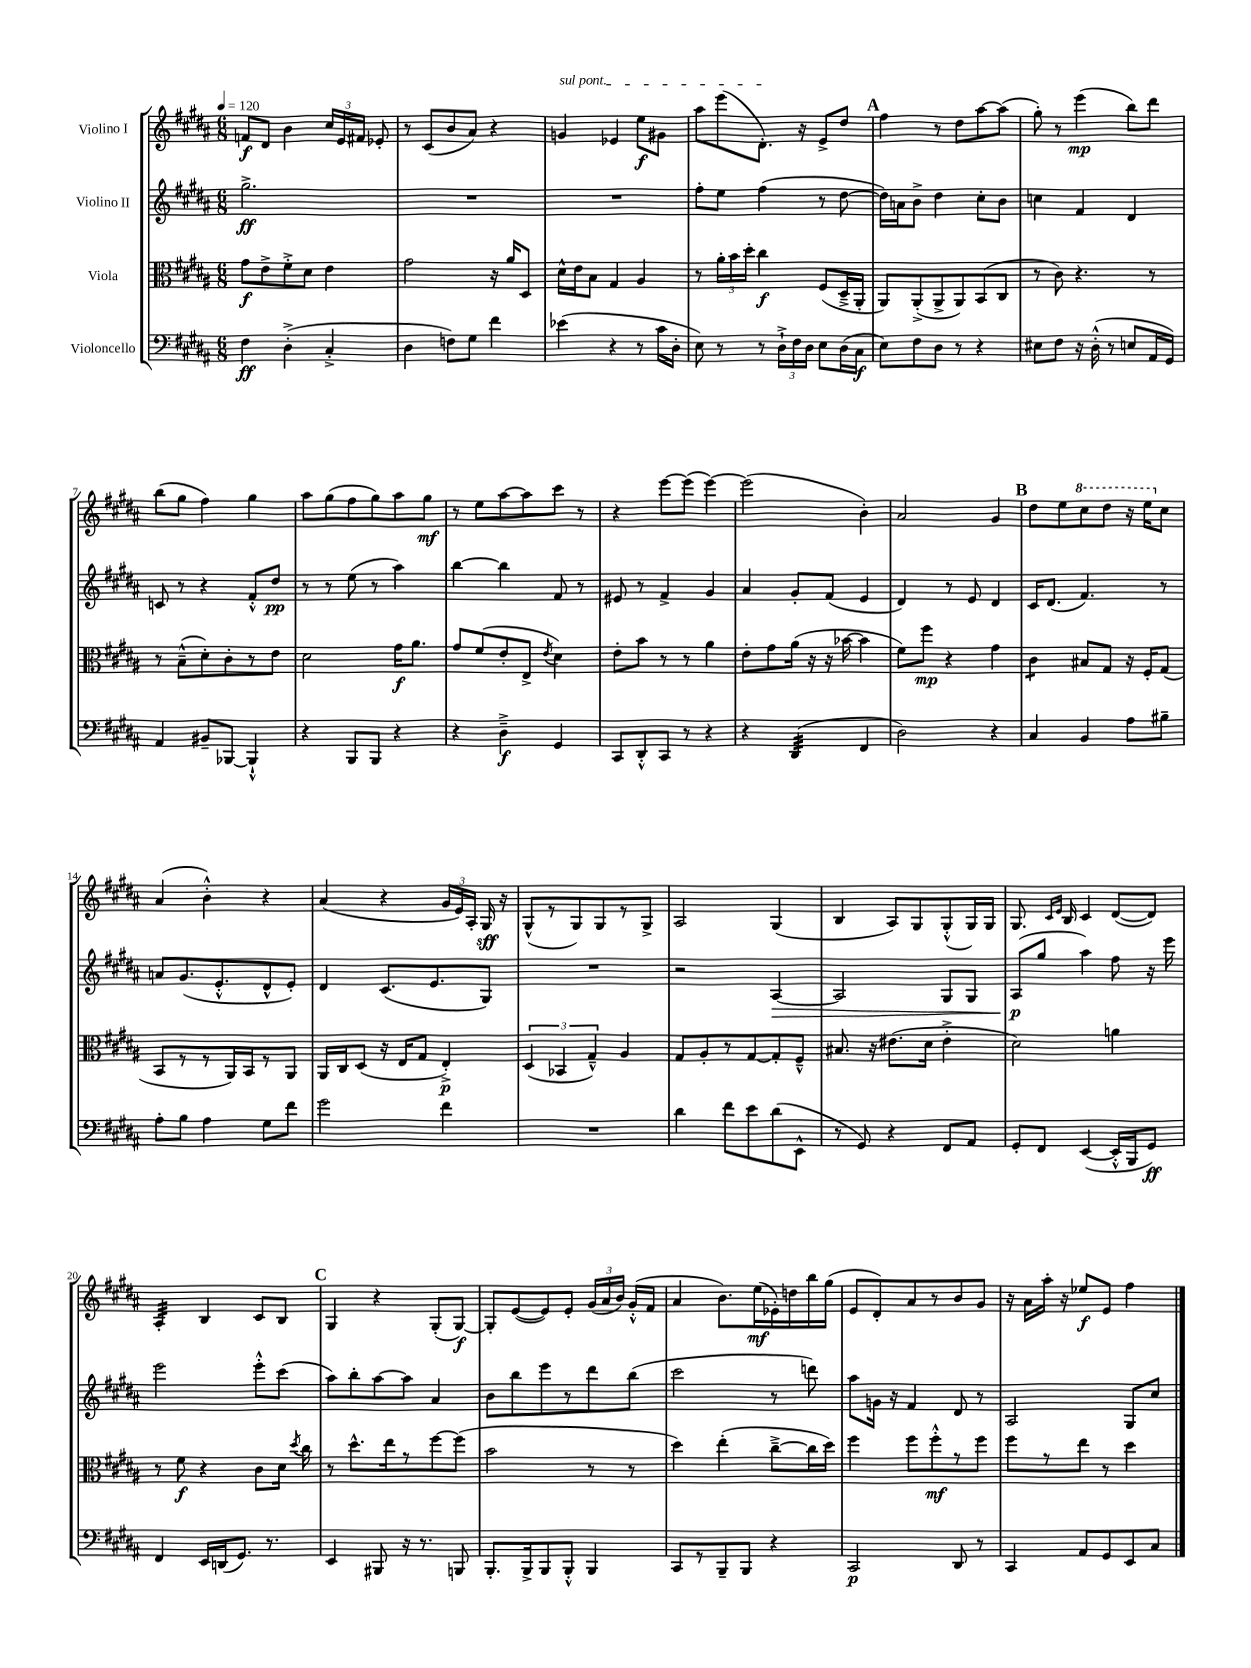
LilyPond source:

<<
\new StaffGroup <<
\new Staff = "s0" \with { instrumentName = "Violino I" } {
    \clef treble \key b \major \numericTimeSignature \time 6/8 \tempo 4 = 120
    \autoBeamOff f'8[\f dis'8] b'4 \tuplet 3/2 { cis''16[ e'16 fis'16] } ees'8-. |
    r8 cis'8[( b'8 ais'8]) r4 |
    \once \override TextSpanner.bound-details.left.text = \markup { \italic "sul pont." } g'4\startTextSpan ees'4 e''8[\f gis'8] |
    ais''8[ e'''8( dis'8.]-.\stopTextSpan) r16 e'8[-> dis''8] |
    \mark \markup { \bold "A" } fis''4 r8 dis''8[ ais''8~ ais''8]( |
    gis''8-.) r8 e'''4\mp( b''8[) dis'''8] |
    b''8[( gis''8] fis''4) gis''4 |
    ais''8[ gis''8( fis''8 gis''8) ais''8 gis''8]\mf |
    r8 e''8[ ais''8~ ais''8 cis'''8] r8 |
    r4 e'''8[~ e'''8]( e'''4~) |
    e'''2( b'4-.) |
    ais'2 gis'4 |
    \mark \markup { \bold "B" } dis''8[ e''8 \ottava #1 cis'''8 dis'''8] r16 e'''16[ \ottava #0 cis''8] |
    ais'4( b'4-.-^) r4 |
    ais'4( r4 \tuplet 3/2 { gis'16[ e'16) ais16]-. } gis16\sff r16 |
    gis8[-^( r8 gis8) gis8 r8 gis8]-> |
    ais2 gis4( |
    b4 ais8[) gis8 gis8-.-^( gis16) gis16] |
    gis8. \grace { cis'16[ e'16] } b16 cis'4 dis'8[~( dis'8]) |
    ais4:32-. b4 cis'8[ b8] |
    \mark \markup { \bold "C" } gis4 r4 gis8[-.( gis8]~\f) |
    gis8[-. e'8~( e'8) e'8]-. \tuplet 3/2 { gis'16[( ais'16 b'16]) } gis'16[-.-^( fis'16] |
    ais'4 b'8.[) e''16\mf( ees'16-.) d''16 b''16 gis''16]( |
    e'8[ dis'8-.) ais'8 r8 b'8 gis'8] |
    r16 ais'16[ ais''16]-. r16 ees''8[\f e'8] fis''4 \bar "|." |
}
\new Staff = "s1" \with { instrumentName = "Violino II" } {
    \clef treble \key b \major \numericTimeSignature \time 6/8
    \autoBeamOff gis''2.->\ff |
    R2. |
    R2. |
    fis''8[-. e''8] fis''4( r8 dis''8~ |
    \mark \markup { \bold "A" } dis''16[) a'16 b'8]-> dis''4 cis''8[-. b'8] |
    c''4 fis'4 dis'4 |
    c'8 r8 r4 fis'8[-.-^ dis''8]\pp |
    r8 r8 e''8( r8 ais''4) |
    b''4~ b''4 fis'8 r8 |
    eis'8 r8 fis'4-> gis'4 |
    ais'4 gis'8[-. fis'8]( e'4 |
    dis'4) r8 e'8 dis'4 |
    \mark \markup { \bold "B" } cis'16[ dis'8.]( fis'4.) r8 |
    a'8[ gis'8.( e'8.-.-^ dis'8-^ e'8]-.) |
    dis'4 cis'8.[( e'8. gis8]) |
    R2. |
    r2 ais4~\> |
    ais2 gis8[ gis8] |
    ais8[\p\!( gis''8] ais''4) fis''8 r16 e'''16 |
    e'''2 e'''8[-.-^ cis'''8]( |
    \mark \markup { \bold "C" } ais''8[) b''8-. ais''8~ ais''8] ais'4 |
    b'8[ b''8 e'''8 r8 dis'''8 b''8]( |
    cis'''2 r8 d'''8) |
    ais''8[ g'16] r16 fis'4 dis'8 r8 |
    ais2 gis8[ cis''8] \bar "|." |
}
\new Staff = "s2" \with { instrumentName = "Viola" } {
    \clef alto \key b \major \numericTimeSignature \time 6/8
    \autoBeamOff gis'8[\f e'8-> fis'8-.-> dis'8] e'4 |
    gis'2 r16 ais'16[ dis8] |
    dis'16[-^ e'16 b8] gis4 ais4 |
    r8 \tuplet 3/2 { ais'16[-. b'16 dis''16]-. } cis''4\f fis8[( dis16---> ais,16]-. |
    \mark \markup { \bold "A" } ais,8[) ais,8-.->( ais,8-> ais,8) b,8( cis8] |
    r8 cis'8) r4. r8 |
    r8 b8[---^( dis'8-.) cis'8-. r8 e'8] |
    dis'2 gis'16[\f ais'8.] |
    gis'8[ fis'8( e'8-. e8]-> \acciaccatura { e'8 } dis'4) |
    e'8[-. b'8] r8 r8 ais'4 |
    e'8[-. gis'8 ais'16]( r16 r16 bes'16~ bes'4 |
    fis'8[) fis''8]\mp r4 gis'4 |
    \mark \markup { \bold "B" } cis'4:8 bis8[ gis8] r16 fis16[-. gis8]( |
    b,8[ r8 r8 ais,16) b,16 r8 ais,8] |
    ais,16[ cis16 dis8]( r16 e16[ gis8] e4-.->\p) |
    \tuplet 3/2 { dis4( bes,4 gis4---^) } ais4 |
    gis8[ ais8-. r8 gis8~ gis8-. fis8]---^ |
    bis8. r16 eis'8.[( dis'16] eis'4-.-> |
    dis'2) a'4 |
    r8 fis'8\f r4 cis'8[ dis'16] \acciaccatura { dis''8 } cis''16 |
    \mark \markup { \bold "C" } r8 dis''8.[-^ e''16 r8 fis''8~ fis''8]( |
    b'2 r8 r8 |
    dis''4) e''4-.( cis''8[~---> cis''16 dis''16]) |
    fis''4 fis''8[ fis''8-.-^\mf r8 fis''8] |
    fis''8[ r8 e''8] r8 dis''4 \bar "|." |
}
\new Staff = "s3" \with { instrumentName = "Violoncello" } {
    \clef bass \key b \major \numericTimeSignature \time 6/8
    \autoBeamOff fis4\ff dis4-.->( cis4-.-> |
    dis4 f8[) gis8] fis'4 |
    ees'4( r4 r8 cis'16[ dis16]-. |
    e8) r8 r8 \tuplet 3/2 { dis16[-!-> fis16 dis16] } e8[ dis16( cis16]\f |
    \mark \markup { \bold "A" } e8[) fis8 dis8] r8 r4 |
    eis8[ fis8] r16 dis16-.-^( r8 e8[ ais,16 gis,16]) |
    ais,4 bis,8[-- bes,,8]~ bes,,4-!-^ |
    r4 b,,8[ b,,8] r4 |
    r4 dis4--->\f gis,4 |
    cis,8[ dis,8-.-^ cis,8] r8 r4 |
    r4 dis,4:32( fis,4 |
    dis2) r4 |
    \mark \markup { \bold "B" } cis4 b,4 ais8[ bis8]-- |
    ais8[-. b8] ais4 gis8[ fis'8] |
    gis'2 fis'4 |
    R2. |
    dis'4 fis'8[ e'8 dis'8( e,8]-^ |
    r8 gis,8) r4 fis,8[ ais,8] |
    gis,8[-. fis,8] e,4~( e,16[-.-^ b,,16 gis,8]\ff) |
    fis,4 e,16[ d,16( gis,8.]) r8. |
    \mark \markup { \bold "C" } e,4 bis,,8 r16 r8. b,,8 |
    b,,8.[-. b,,16-> b,,8 b,,8]-.-^ b,,4 |
    cis,8[ r8 b,,8-- b,,8] r4 |
    cis,2\p dis,8 r8 |
    cis,4 ais,8[ gis,8 e,8 cis8] \bar "|." |
}
>>
>>
